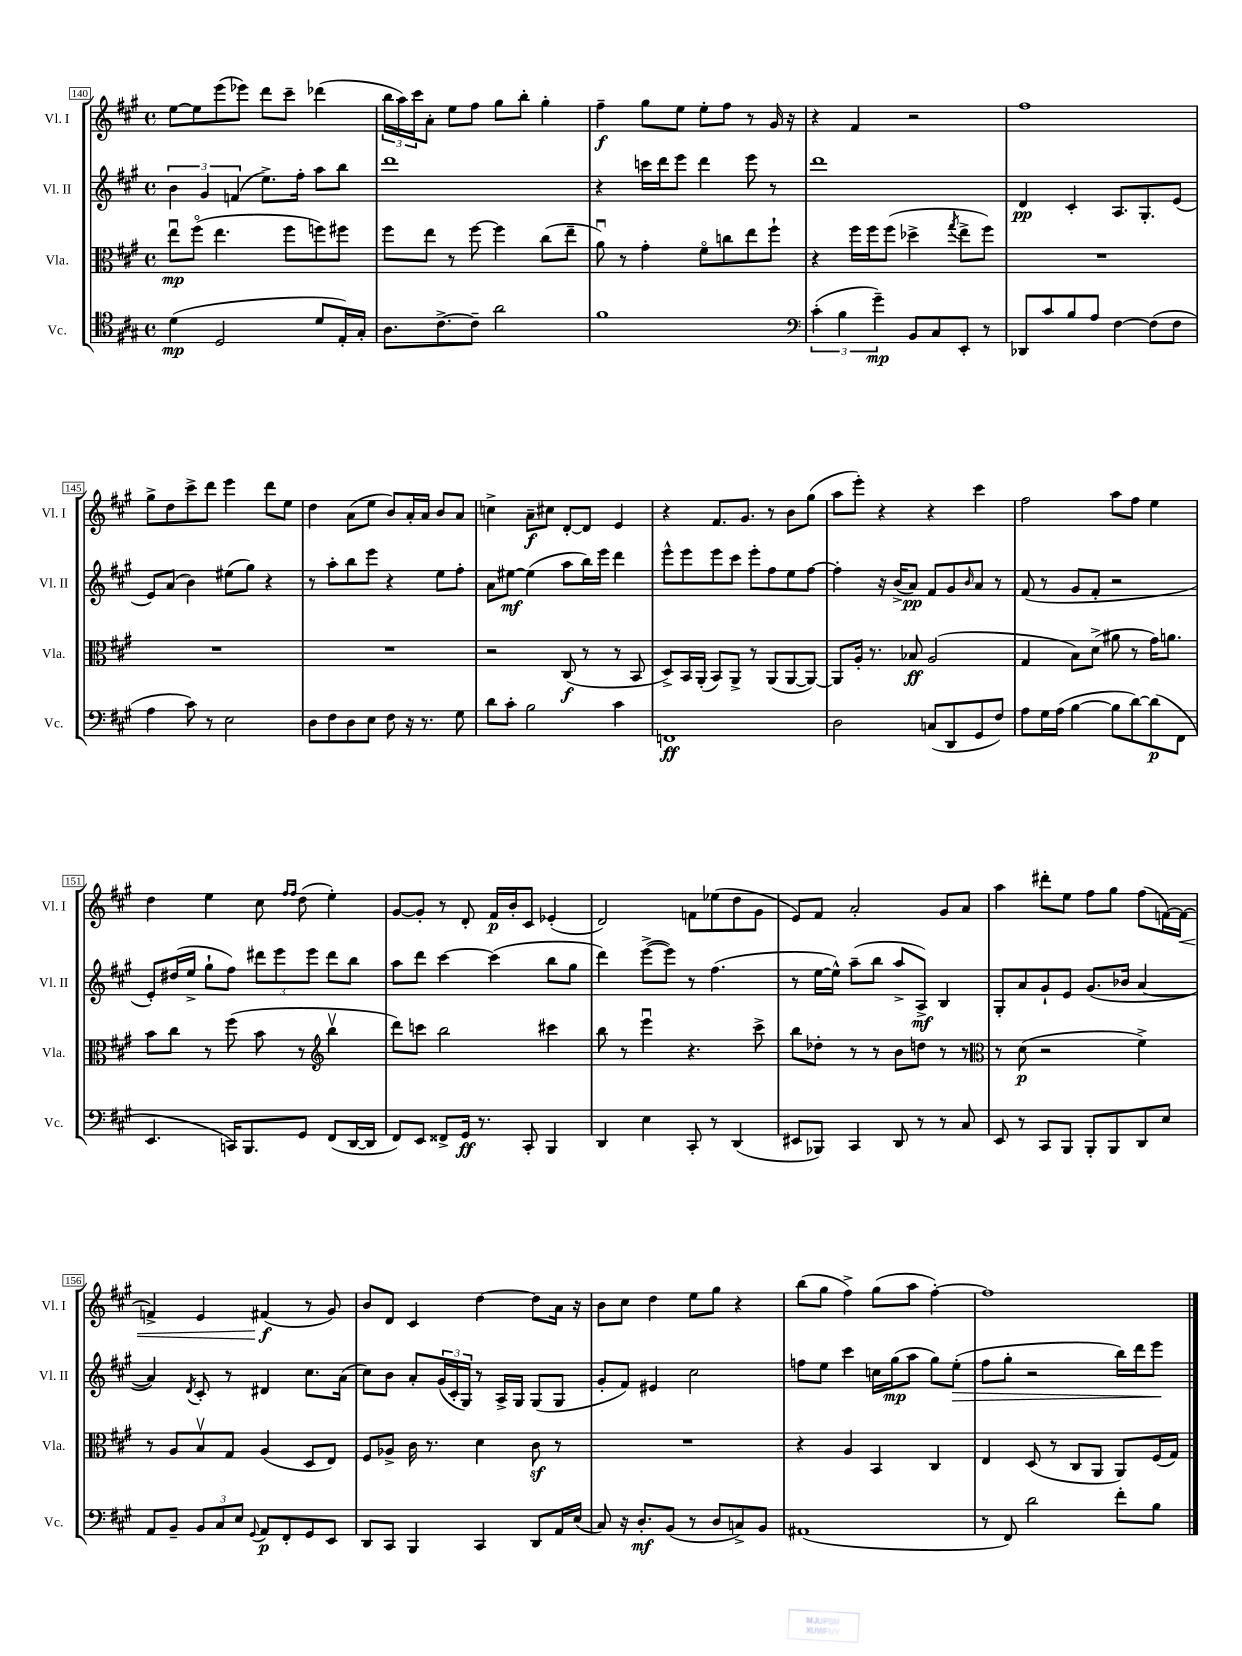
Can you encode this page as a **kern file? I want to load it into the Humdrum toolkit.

**kern	**kern	**kern	**kern
*staff4	*staff3	*staff2	*staff1
*clefC4	*clefC3	*clefG2	*clefG2
*k[f#c#g#]	*k[f#c#g#]	*k[f#c#g#]	*k[f#c#g#]
*M4/4	*M4/4	*M4/4	*M4/4
*met(c)	*met(c)	*met(c)	*met(c)
(4d\	8eeu\L	6b\	[8ee\L
.	(8ff#o\J	.	8ee\]
.	.	6g#/	.
2D/	4.ee\	.	(8eee\
.	.	(6f/	.
.	.	.	8eee-\J)
.	.	8.ee^\L)	8ddd\L
.	8ff#\L	.	8ccc#~\J
.	.	16ff#'\Jk	.
8d/L	8ff\)	8aa\L	(4ddd-\
16E'/L)	8ff#\J	8bb\J	.
16G#'/JJ	.	.	.
=	=	=	=
8.A\L	8ff#\L	1ddd	24bb\LL
.	.	.	24aa\)
.	.	.	24ccc#\J
.	8ee\J	.	8a'\J
[8.c#^\	.	.	.
.	8r	.	8ee\L
8c#~\]J	[8ff#\	.	8ff#\J
2a\	4ff#\]	.	8gg#\L
.	.	.	8bb'\J
.	(8cc#\L	.	4gg#'\
.	8ee~\J	.	.
=	=	=	=
1f#	8au\)	4r	4ff#~\
.	8r	.	.
.	4g#'\	16ccc\LL	8gg#\L
.	.	16ddd\J	.
.	.	8eee\J	8ee\J
.	8f#o\L	4ddd\	8ee'\L
.	8cc\	.	8ff#\J
.	8ee\	8eee\	8r
.	8ff#`\J	8r	16g#/
.	.	.	16r
=	=	=	=
*clefF4	*	*	*
(6c#'\	4r	1ddd	4r
6B\	.	.	.
.	16ff#\LL	.	4f#/
.	16ff#\J	.	.
6g#~\)	.	.	.
.	(8ff#\J	.	.
8BB/L	4dd-^\	.	2r
8C#/	.	.	.
.	8qgg#/	.	.
8EE'/J	8ee^\L	.	.
8r	8ff#\J)	.	.
=	=	=	=
8DD-/L	1r	4d/	1ff#
8c#/	.	.	.
8B/	.	4c#'/	.
8A/J	.	.	.
[4F#\	.	8.A/L	.
.	.	8.G#'/	.
(8F#\]L	.	.	.
8F#\J	.	(8e/J	.
=	=	=	=
4A\	1r	8e/L)	8gg#^\L
.	.	(8a/J	8dd\
8c#\)	.	4b\)	8ccc#^\
8r	.	.	8ddd\J
2E\	.	(8ee#\L	4eee\
.	.	8gg#\J)	.
.	.	4r	8ddd\L
.	.	.	8ee\J
=	=	=	=
8D\L	1r	8r	4dd\
8F#\	.	8aa'\L	.
8D\	.	8bb\	(8a\L
8E\J	.	8eee\J	8ee\J
8F#\	.	4r	8b/L)
16r	.	.	16a'/L
8.r	.	.	16a/JJ
.	.	8ee\L	8b/L
8G#\	.	8ff#'\J	8a/J
=	=	=	=
8d\L	2r	8a\L	4cc^\
8c#'\J	.	[8ee#\J	.
2B\	.	(4ee#\]	8a~\L
.	.	.	8cc#\J
.	(8C#/	8aa\L	[8d'/L
.	8r	16bb\L)	8d/]J
.	.	16eee\JJ	.
4c#\	8r	4ddd\	4e/
.	8BB/	.	.
=	=	=	=
1FF	8D^/L)	8eee^^\L	4r
.	16BB/L	8eee\	.
.	(16AA'/JJ	.	.
.	8BB/L)	8eee\	8.f#/L
.	8AA^/J	8ccc#\J	.
.	.	.	8.g#/J
.	8r	8eee'\L	.
.	(8AA/L	8ff#\	8r
.	[8AA/	8ee\	8b\L
.	8AA/_J)	[8ff#\J	(8gg#\J
=	=	=	=
2D\	8AA/]L	4ff#'\]	8aa\L
.	16A'/Jk	.	8eee'\J)
.	8.r	.	.
.	.	16r	4r
.	.	(16b^/LK	.
.	8B-/	8a/J)	.
(8C/L	(2A/	8f#/L	4r
8DD/	.	8g#/	.
.	.	16qqb/	.
8GG#/	.	8a/J	4ccc#\
8F#/J)	.	8r	.
=	=	=	=
8A\L	4G#/	(8f#/	2ff#\
16G#\L	.	8r	.
(16A\JJ	.	.	.
[4B\	8B\L)	8g#/L	.
.	(8d^\J	8f#'/J	.
8B\]L	8a#\	2r	8aa\L
[8d\)	8r	.	8ff#\J
(8d\]	16g#\LK)	.	4ee\
.	8.a\J	.	.
8FF#\J	.	.	.
=	=	=	=
4.EE/	8b\L	8e'/L)	4dd\
.	8cc#\J	(16dd#/L	.
.	.	16ee^/JJ	.
.	8r	8gg#`\L	4ee\
16CC/LK)	(8ff#\	8ff#\J)	.
8.BBB/	.	.	.
.	8b\	12ddd#\L	8cc#\
.	.	12eee\	.
.	.	.	16qqff#/LL
.	.	.	16qqff#/JJ
8GG#/J	8r	.	(8dd\
.	.	12eee\J	.
*	*clefG2	*	*
(8FF#/L	4bbv\	8ddd#\L	4ee'\)
[16DD/L	.	8bb\J	.
16DD/]JJ	.	.	.
=	=	=	=
8FF#/L)	8ddd\L)	8aa\L	[8g#/L
8EE/J	8ccc\J	8ddd\J	8g#'/]J
8FF##^/L	2bb\	[4ccc#\	8r
16GG#/Jk	.	.	8d'/
8.r	.	.	.
.	.	(4ccc#\]	16f#/LL
.	.	.	16b'/J
8CC#'/	.	.	8c#/J
4BBB/	4ccc#\	8bb\L	(4e-'/
.	.	8gg#\J	.
=	=	=	=
4DD/	8bb\	4ddd\)	2d/)
.	8r	.	.
4E\	4eeeu\	([8eee^\L	.
.	.	8eee\]J)	.
8CC#'/	4.r	8r	8f\L
8r	.	(4.ff#\	(8ee-\
(4DD/	.	.	8dd\
.	8ccc#^\	.	8g#\J
=	=	=	=
8EE#/L	8bb\L	8r	8e/L)
8BBB-/J)	8dd-'\J	[16ee\LL	8f#/J
.	.	16ee^^\]JJ)	.
4CC#/	8r	(8aa~\L	2a'/
.	8r	8bb\J	.
8DD/	8b\L	8aa^/L	.
8r	8dd\J	8A^/J)	.
8r	8r	4B/	8g#/L
8C#/	8r	.	8a/J
=	=	=	=
*	*clefC3	*	*
8EE/	8r	8G#'/L	4aa\
8r	(8d\	8a/	.
8CC#/L	2r	8g#`/	8ddd#'\L
8BBB/J	.	8e/J	8ee\J
8BBB'/L	.	(8.g#/L	8ff#\L
8BBB/	.	.	8gg#\J
.	.	16b-/Jk	.
8DD/	4f#^\)	[4a/	(8ff#\L
8E/J	.	.	[16f\L)
.	.	.	16f\_JJ
=	=	=	=
8AA/L	8r	4a/])	4f^/]
8BB~/J	8A/L	.	.
.	.	8qd/	.
12BB/L	8Bv/	8c#'/	4e/
12C#/	.	.	.
.	8G#/J	8r	.
12E/J	.	.	.
8qqGG#/	.	.	.
8AA/L	(4A/	4d#/	(4f#/
8FF#'/	.	.	.
8GG#/	8D/L	8.cc#\L	8r
8EE/J	8E/J)	.	8g#/)
.	.	(16a\Jk	.
=	=	=	=
8DD/L	8F#/L	8cc#\L)	8b/L
8CC#/J	8A-^/J	8b\J	8d/J
4BBB/	16c#\	8a'/L	4c#/
.	8.r	.	.
.	.	(24g#/L	.
.	.	24c#'/	.
.	.	24G#/JJ)	.
4CC#/	4d\	8r	[4dd\
.	.	16A^/LL	.
.	.	16G#/JJ	.
8DD/L	8c#\	(8G#/L	8dd\]L
16AA/L	8r	8G#/J	16a\Jk
(16E/JJ	.	.	16r
=	=	=	=
8C#/)	1r	8g#'/L	8b\L
16r	.	8f#/J)	8cc#\J
8.D'/L	.	.	.
.	.	4e#/	4dd\
(8BB/J	.	.	.
8r	.	2cc#\	8ee\L
8D/L	.	.	8gg#\J
8C^/)	.	.	4r
8BB/J	.	.	.
=	=	=	=
(1AA#	4r	8ff\L	(8bb\L
.	.	8ee\J	8gg#\J
.	4A/	4ccc#\	4ff#^\)
.	4BB/	16cc\LL	(8gg#\L
.	.	(16gg#\J	.
.	.	8aa\J	8aa\J
.	4C#/	8gg#\L)	[4ff#'\)
.	.	(8ee'\J	.
=	=	=	=
8r	4E/	8ff#\L	1ff#]
8FF#/)	.	8gg#'\J	.
2d\	(8D/	2r	.
.	8r	.	.
.	8C#/L	.	.
.	8AA/J	.	.
8f#'\L	8AA/L)	16bb\LL)	.
.	.	16ddd\J	.
8B\J	(16F#/L	8eee\J	.
.	16G#/JJ)	.	.
==	==	==	==
*-	*-	*-	*-
